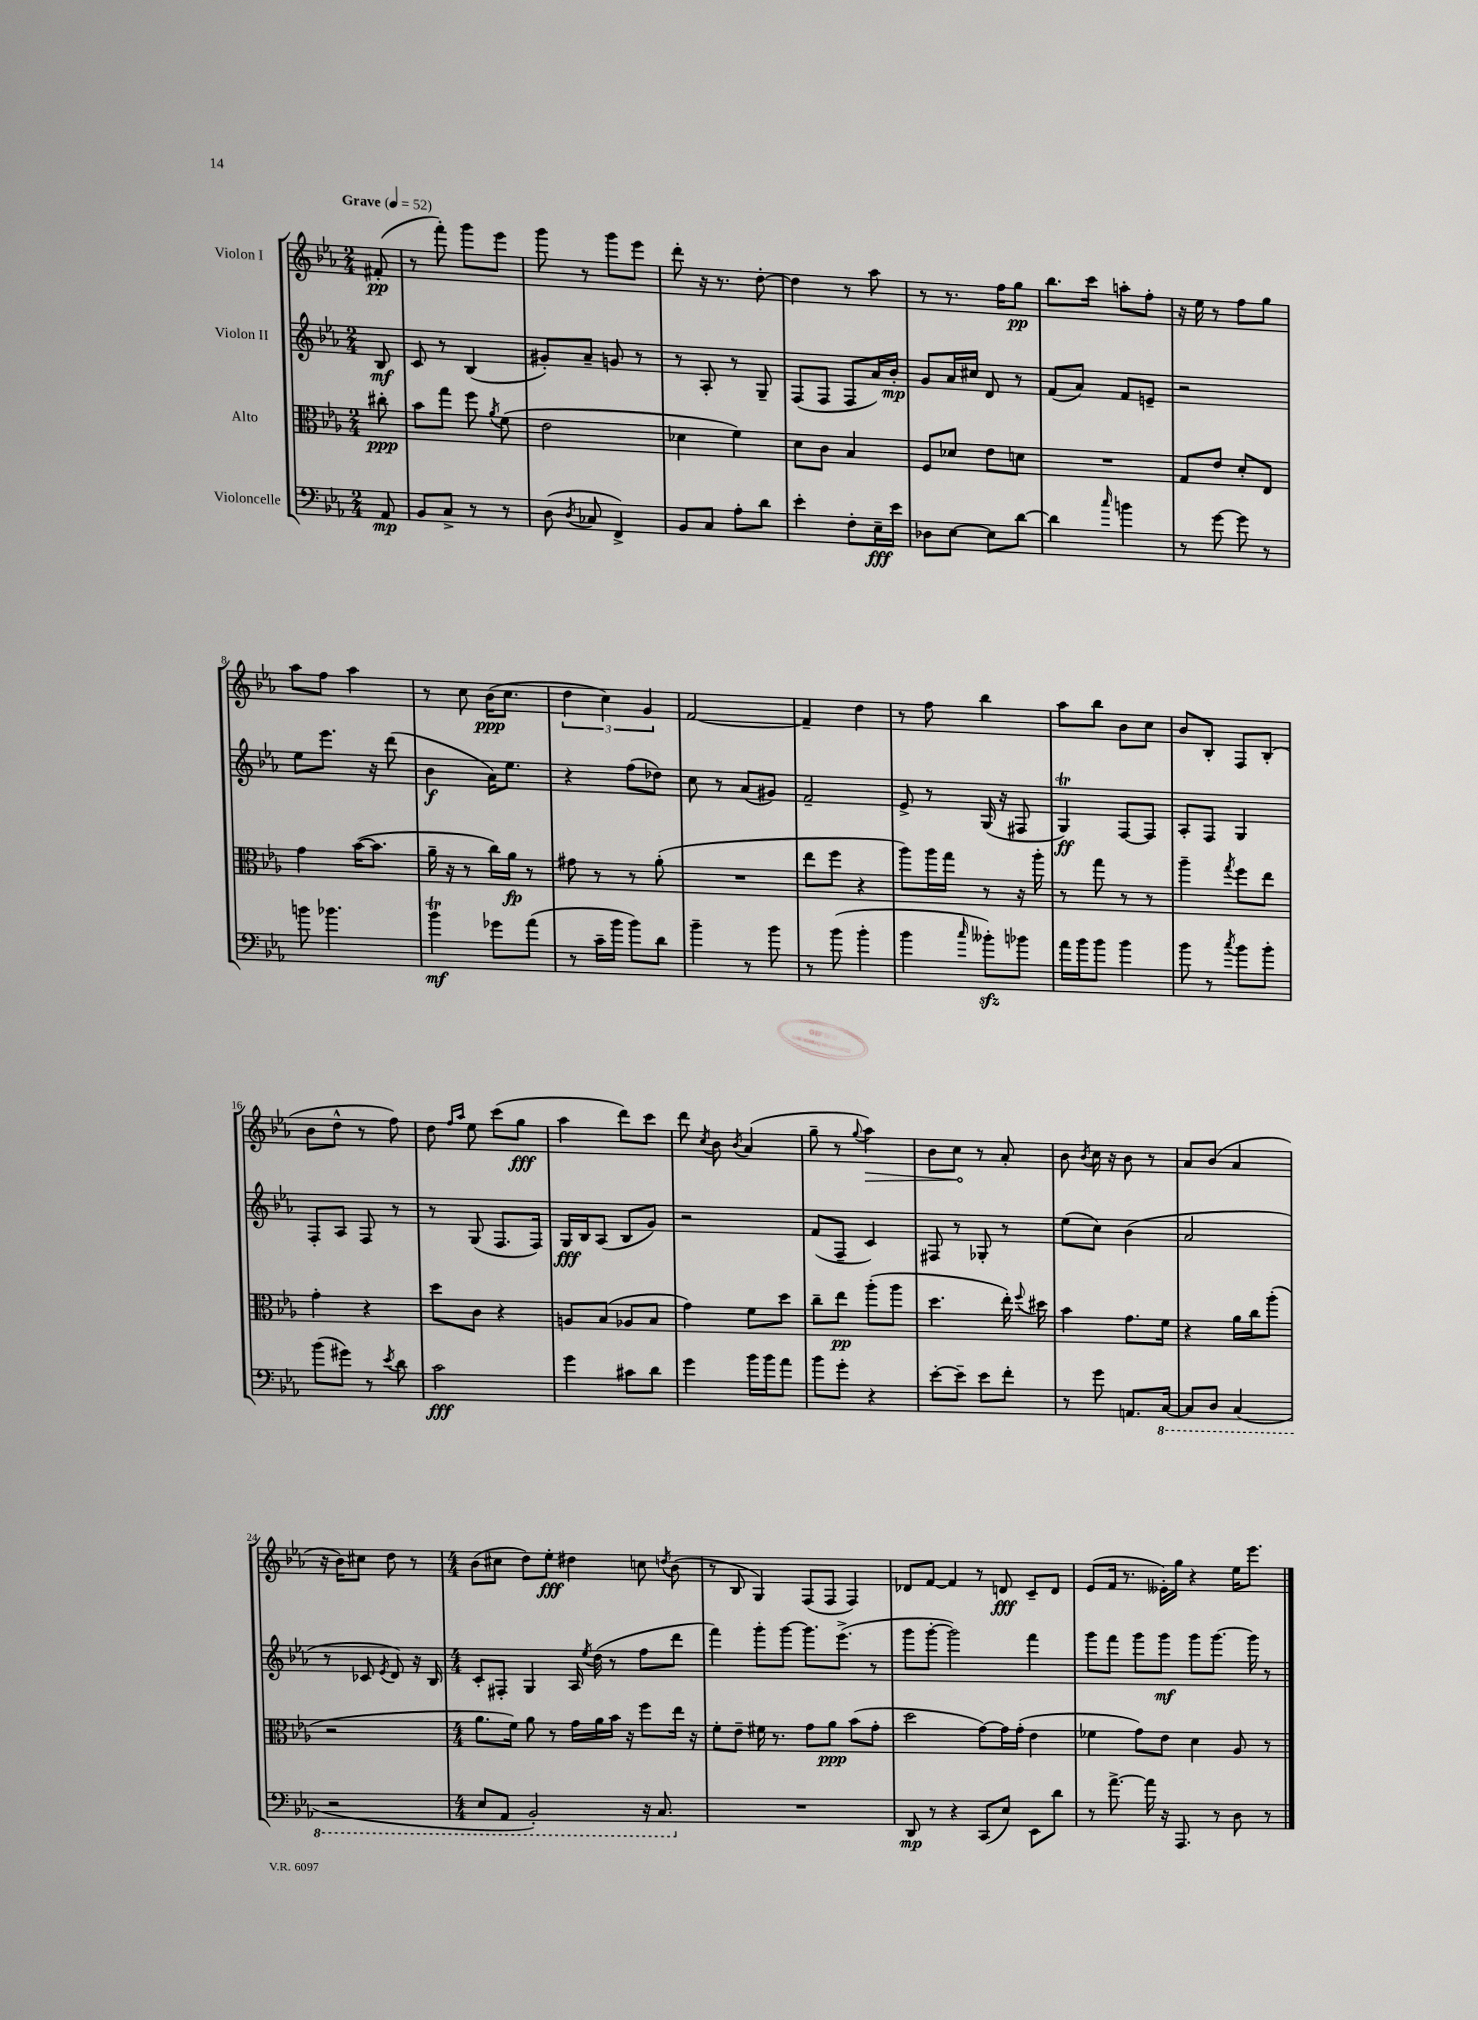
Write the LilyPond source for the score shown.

<<
\new StaffGroup <<
\new Staff = "s0" \with { instrumentName = "Violon I" } {
    \clef treble \key ees \major \numericTimeSignature \time 2/4 \partial 8 \tempo "Grave" 4 = 52
    \autoBeamOff fis'8-.\pp( |
    r8 f'''8-.) g'''8[ ees'''8] |
    g'''8 r8 g'''8[ ees'''8] |
    d'''8-. r16 r8. d''8~-. |
    d''4 r8 aes''8 |
    r8 r8. f''16[ g''8]\pp |
    bes''8.[ c'''16] a''8[-. f''8]-. |
    r16 ees''16 r8 f''8[ g''8] |
    aes''8[ f''8] aes''4 |
    r8 c''8 bes'16[\ppp( c''8.] |
    \tuplet 3/2 { d''4 c''4) g'4 } |
    f'2~ |
    f'4-- d''4 |
    r8 f''8 bes''4 |
    aes''8[ bes''8] bes'8[ c''8] |
    bes'8[ bes8]-. f8[ bes8]-.( |
    bes'8[ d''8]-^ r8 f''8) |
    d''8 \grace { f''16[ aes''16] } ees''8 c'''8[( g''8]\fff |
    aes''4 d'''8[) c'''8] |
    d'''8 \acciaccatura { c''8 } bes'8 \acciaccatura { bes'8 } aes'4( |
    g''8-- r8 \appoggiatura { g''8 } \once \override Hairpin.circled-tip = ##t aes''4\>) |
    bes'8[ c''8]\! r8 aes'8-. |
    bes'8 \acciaccatura { bes'8 } c''16 r16 bes'8 r8 |
    aes'8[ bes'8]( aes'4 |
    r16 bes'16[) cis''8] d''8 r8 |
    \numericTimeSignature \time 4/4 bes'8[( cis''8] d''8[) ees''8]-.\fff dis''4 c''8 \acciaccatura { d''8 } bes'8( |
    r8 bes8 g4) f8[( f8] f4) |
    des'8[ f'8]~ f'4 r8 d'8\fff c'8[-- d'8] |
    ees'8[( f'16] r8. eeses'16[-.) g''16] r4 ees''16[ ees'''8.] \bar "|." |
}
\new Staff = "s1" \with { instrumentName = "Violon II" } {
    \clef treble \key ees \major \numericTimeSignature \time 2/4 \partial 8
    \autoBeamOff bes8\mf |
    c'8 r8 bes4( |
    gis'8[-.) aes'8]-- g'8 r8 |
    r8 aes8-. r8 g8-- |
    f8[( f8] f8[ aes'16) bes'16]-.\mp |
    g'8[ aes'16 cis''16] d'8 r8 |
    f'8[( aes'8]) f'8[ e'8]-- |
    r2 |
    ees''8[ ees'''8.] r16 d'''8( |
    bes'4\f aes'16[) ees''8.] |
    r4 f''8[( des''8]) |
    c''8 r8 aes'8[( gis'8]) |
    f'2-- |
    ees'8-> r8 g16( r16 fis8 |
    g4\trill\ff) f8[~ f8] |
    aes8[-. f8] g4 |
    f8[-. aes8] f8 r8 |
    r8 g8( f8.[ f16]) |
    g16[\fff bes16 aes8]( bes8[ g'8]) |
    r2 |
    f'8[( f8]-- c'4) |
    fis8 r8 ges8-. r8 |
    ees''8[( c''8]) bes'4( |
    aes'2 |
    r8 ces'8 \acciaccatura { ees'8 } d'8) r16 bes16 |
    \numericTimeSignature \time 4/4 c'8[-. fis8]-. g4 aes16 \acciaccatura { ees''8 } d''16( r8 f''8[ d'''8] |
    f'''4) g'''8[-. g'''8]~ g'''8.[ ees'''8.]->( r8 |
    g'''8[ g'''8]~-. g'''2) f'''4 |
    g'''8[ f'''8] g'''8[ g'''8]\mf g'''8[ g'''8.]~ g'''16 r8 \bar "|." |
}
\new Staff = "s2" \with { instrumentName = "Alto" } {
    \clef alto \key ees \major \numericTimeSignature \time 2/4 \partial 8
    \autoBeamOff cis''8-.\ppp |
    bes'8[ g''8] f''8 \acciaccatura { aes'8 } f'8( |
    ees'2 |
    des'4 f'4) |
    d'8[ c'8] bes4 |
    f8[ des'8] ees'8[ d'8] |
    R2 |
    g8[ ees'8] d'8[-. ees8] |
    g'4 bes'16[~( bes'8.] |
    aes'16-- r16 r8 c''16[) aes'16]\fp r8 |
    gis'8 r8 r8 aes'8-.( |
    R2 |
    ees''8[ f''8] r4 |
    aes''8[) aes''16 g''16] r8 r16 aes''16-. |
    r8 g''8 r8 r8 |
    aes''4-- \acciaccatura { g''8 } f''8[ ees''8] |
    g'4-. r4 |
    d''8[ c'8] r4 |
    a8[ bes8]( aes8[ bes8] |
    g'4) f'8[ d''8] |
    c''8[-- ees''8]\pp aes''8[-.( aes''8] |
    d''4. ees''16-.) \appoggiatura { f''8 } dis''16 |
    bes'4 g'8.[ f'16] |
    r4 aes'16[ c''16 aes''8]-.( |
    r2 |
    \numericTimeSignature \time 4/4 aes'8.[ f'16]) aes'8 r8 g'16[ aes'16 bes'16] r16 f''8[ ees''16] r16 |
    f'8[-. ees'8]-- fis'16 r8. g'8[ aes'8]\ppp bes'8[( g'8]-. |
    d''2 g'8[~) g'16 g'16]-.( ees'4 |
    fes'4 g'8[) ees'8] d'4 aes8 r8 \bar "|." |
}
\new Staff = "s3" \with { instrumentName = "Violoncelle" } {
    \clef bass \key ees \major \numericTimeSignature \time 2/4 \partial 8
    \autoBeamOff aes,8\mp |
    bes,8[ c8]-> r8 r8 |
    d8( \acciaccatura { d8 } ces8 f,4->) |
    bes,8[ c8] aes8[-. d'8] |
    ees'4-. f8[-. ees16--\fff ees'16] |
    des8[ ees8]~ ees8[ d'8]~ |
    d'4 \grace { c''16 } b'4 |
    r8 g'8~ g'8 r8 |
    b'8 bes'4. |
    bes'4\trill\mf ges'8[ aes'8]( |
    r8 c'16[-- bes'16] bes'8[) d'8] |
    bes'4-- r8 bes'8 |
    r8 bes'8( bes'4-. |
    bes'4 \grace { c''16 } beses'8[-.\sfz) bes'8] |
    aes'16[ bes'16 bes'8] bes'4 |
    bes'8 r8 \acciaccatura { c''8 } bes'8[ bes'8]-. |
    bes'8[( gis'8]) r8 \acciaccatura { ees'8 } d'8 |
    c'2\fff |
    g'4 cis'8[ d'8] |
    g'4 bes'16[ bes'16 aes'8] |
    bes'8[ g'8]-. r4 |
    ees'8[~-. ees'8]-- ees'8[ f'8]-. |
    r8 g'8 a,8.[ \ottava #-1 c,16]~ |
    c,8[ d,8] c,4( |
    r2 |
    \numericTimeSignature \time 4/4 ees,8[ aes,,8] bes,,2-.) r16 c,8. \ottava #0 |
    R1 |
    d,8\mp r8 r4 c,8[( ees8]) ees,8[ d'8] |
    r8 aes'8.~-> aes'16 r16 aes,,8. r8 d8 r8 \bar "|." |
}
>>
>>
